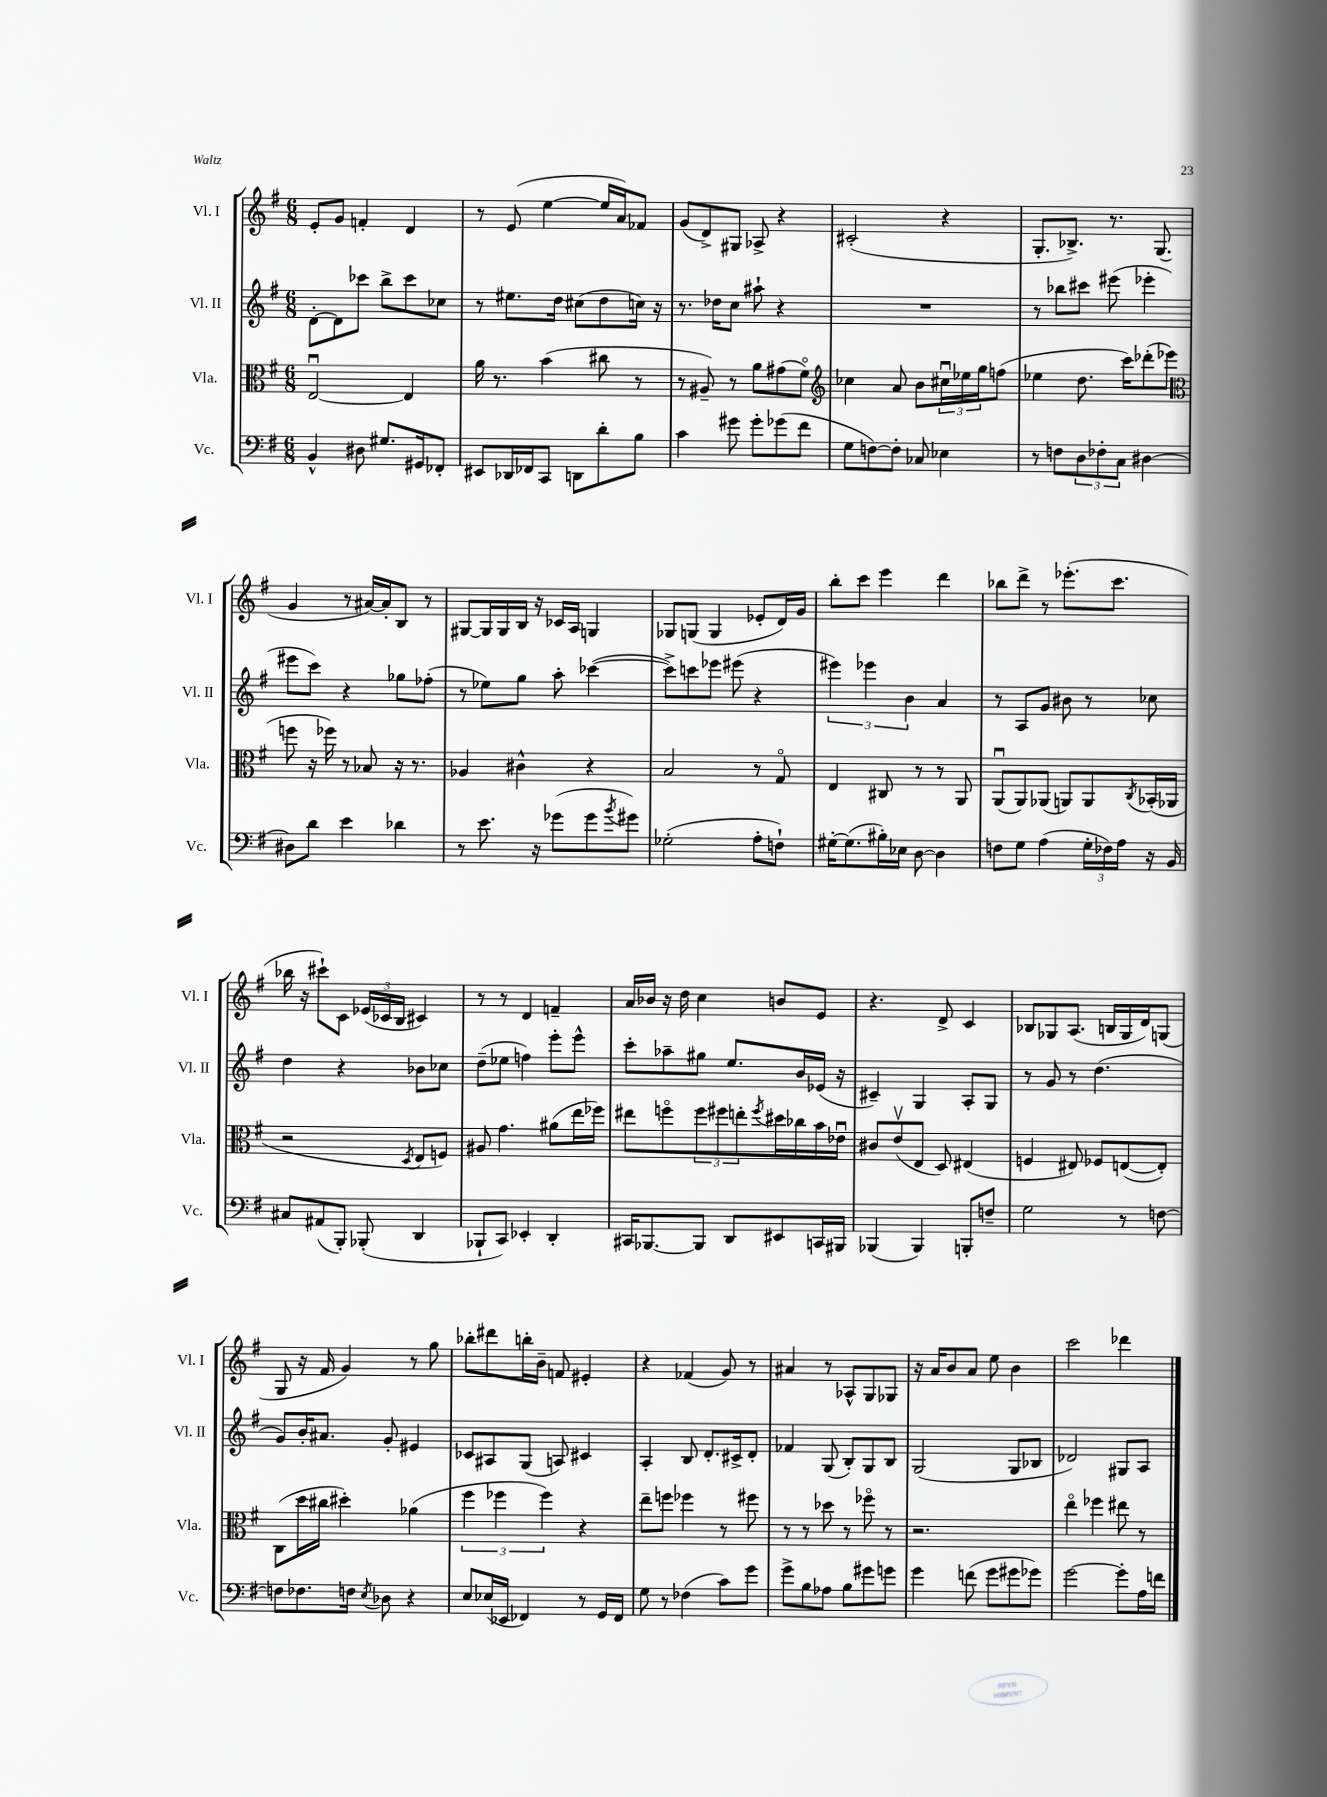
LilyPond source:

<<
\new StaffGroup <<
\new Staff = "s0" \with { instrumentName = "Vl. I" shortInstrumentName = "Vl. I" } {
    \clef treble \key g \major \numericTimeSignature \time 6/8
    e'8-. g'8 f'4-. d'4 |
    r8 e'8( e''4~ e''16 a'16) fes'8 |
    g'8( d'8->) gis8 aes8-> r4 |
    cis'2-.( r4 |
    g8.-. bes8.->) r8. g8.( |
    g'4 r8 ais'16~) ais'16-. b8 r8 |
    gis8~ gis16 gis16 b16 r16 ces'16 a16 g4 |
    ges8 g8( g4 ees'8-. d'16) g'16 |
    b''8-. c'''8 e'''4 d'''4 |
    bes''8 d'''8-> r8 ees'''8.-.( c'''8. |
    bes''16 r16 cis'''8-!) c'8 \tuplet 3/2 { ees'16( ces'16 b16 } cis'4) |
    r8 r8 d'4 f'4-- |
    a'16 bes'16 r16 d''16 c''4 b'8 e'8 |
    r4. d'8-> c'4 |
    bes8 ges8 a8.( b16 ges16 d'16) g8( |
    g8 r16 fis'16 g'4) r8 g''8 |
    bes''8-. dis'''8 b''16-. b'16-- f'8 eis'4-. |
    r4 fes'4( g'8) r8 |
    ais'4 r8 aes8-^ g8 ges8 |
    r16 a'16 b'8 a'8 e''8 b'4 |
    c'''2 des'''4 \bar "|." |
}
\new Staff = "s1" \with { instrumentName = "Vl. II" shortInstrumentName = "Vl. II" } {
    \clef treble \key g \major \numericTimeSignature \time 6/8
    d'8~-. d'8 ces'''8 b''8-> ces'''8 ces''8 |
    r8 eis''8. d''16 cis''8( d''8 c''16) r16 |
    r8. des''16 c''8 ais''8-! r4 |
    R2. |
    r8 bes''8 cis'''8 eis'''8( ees'''4-. |
    eis'''8 c'''8) r4 ges''8 fes''8-.( |
    r8 ees''8) g''8 a''8-. ces'''4~( |
    ces'''8->) c'''8 ees'''8 eis'''8( r4 |
    \tuplet 3/2 { eis'''4) ees'''4 b'4 } a'4 |
    r8 a8 g'8 bis'8 r8 ces''8 |
    d''4 r4 bes'8 ces''8 |
    d''8--( ees''8 f''4) e'''8-. e'''8-^ |
    c'''8-. aes''8-- gis''8 e''8. b'16 ees'16( r16 |
    cis'4--) g4 a8-. g8 |
    r8 g'8 r8 d''4.( |
    g'8) b'16-. ais'8. g'8-. eis'4 |
    ces'8 ais8 g8( a8) cis'4 |
    a4-. b8 d'8.-. cis'16-> d'8-. |
    fes'4 g8( b8-.) g8 b8 |
    g2( g8 bes8 |
    des'2) gis8 a8 \bar "|." |
}
\new Staff = "s2" \with { instrumentName = "Vla." shortInstrumentName = "Vla." } {
    \clef alto \key g \major \numericTimeSignature \time 6/8
    e2~\downbow e4 |
    a'16 r8. b'4( cis''8 r8 |
    r8 ais8--) r8 a'8 gis'8( fis'8\flageolet) |
    \clef treble ces''4 a'8 b'8 \tuplet 3/2 { cis''16\downbow ees''16 g''16 } f''8( |
    ees''4 d''8. c'''16) des'''8-.( ees'''8 |
    \clef alto f''8 r16 fes''16) r8 bes8 r16 r8. |
    aes4 cis'4-^ r4 |
    b2 r8 g8\flageolet |
    e4 cis8 r8 r8 a,8 |
    a,8\downbow( a,8) aes,8( a,8) a,8 \acciaccatura { c8 } bes,16-.( aes,16 |
    r2 \acciaccatura { d8 } e8 f8) |
    ais8 g'4. ais'8( e''16 fes''16) |
    eis''8 f''8\flageolet \tuplet 3/2 { f''8 fis''8 e''8-. } \acciaccatura { fis''8 } dis''16 ces''16 b'16 ees'16\downbow |
    cis'8 e'8\upbow( e8 d8) eis4( |
    f4 eis8) fes8 e8~( e8-.) |
    c8( d''16 cis''16 dis''4-.) aes'4( |
    \tuplet 3/2 { fis''4 fes''4 fes''4) } r4 |
    e''8-- f''8 fes''4 r8 fis''8 |
    r8 r8 des''8 r8 fes''8\flageolet r8 |
    r2. |
    e''4\flageolet fes''4 eis''8 r8 \bar "|." |
}
\new Staff = "s3" \with { instrumentName = "Vc." shortInstrumentName = "Vc." } {
    \clef bass \key g \major \numericTimeSignature \time 6/8
    b,4-^ dis8 gis8. gis,16 fes,8-. |
    eis,8 des,16 fes,16 c,8 d,8 d'8-. b8 |
    c'4 gis'8 gis'8-. ges'8( fis'8 |
    g8 f8~) f8-. ces8 ees4 |
    r8 f8 \tuplet 3/2 { d8 fes8-. c8 } dis4~ |
    dis8 d'8 e'4 des'4 |
    r8 e'8. r16 ges'8( ges'8 \acciaccatura { b'8 } gis'8) |
    ges2-.( a8-. f8-!) |
    gis16~-. gis8.( bis16-.) ees16 d8~ d4 |
    f8 g8 a4( \tuplet 3/2 { g16-. fes16) a16 } r16 b,16 |
    cis8 ais,8( b,,8-.) bes,,8-.( d,4 |
    bes,,8-! c,8) ees,4-. d,4-. |
    cis,16 bes,,8.~ bes,,8 d,8 eis,8 c,16 bis,,16 |
    bes,,4( bes,,4) b,,8-. f8-- |
    g2 r8 f8~ |
    f8 fes8. f16 \acciaccatura { e8 } des8 r4 |
    e8 ees16( ees,16 fes,4) r8 g,16 fes,16 |
    g8 r8 fes4( c'8) g'8 |
    g'8-> b8 aes8 b8 gis'8 g'8 |
    g'4 f'8( g'8 gis'8 ges'8) |
    g'2~ g'8-. a16 f'16 \bar "|." |
}
>>
>>
\layout { \context { \Score \remove "Bar_number_engraver" } }
